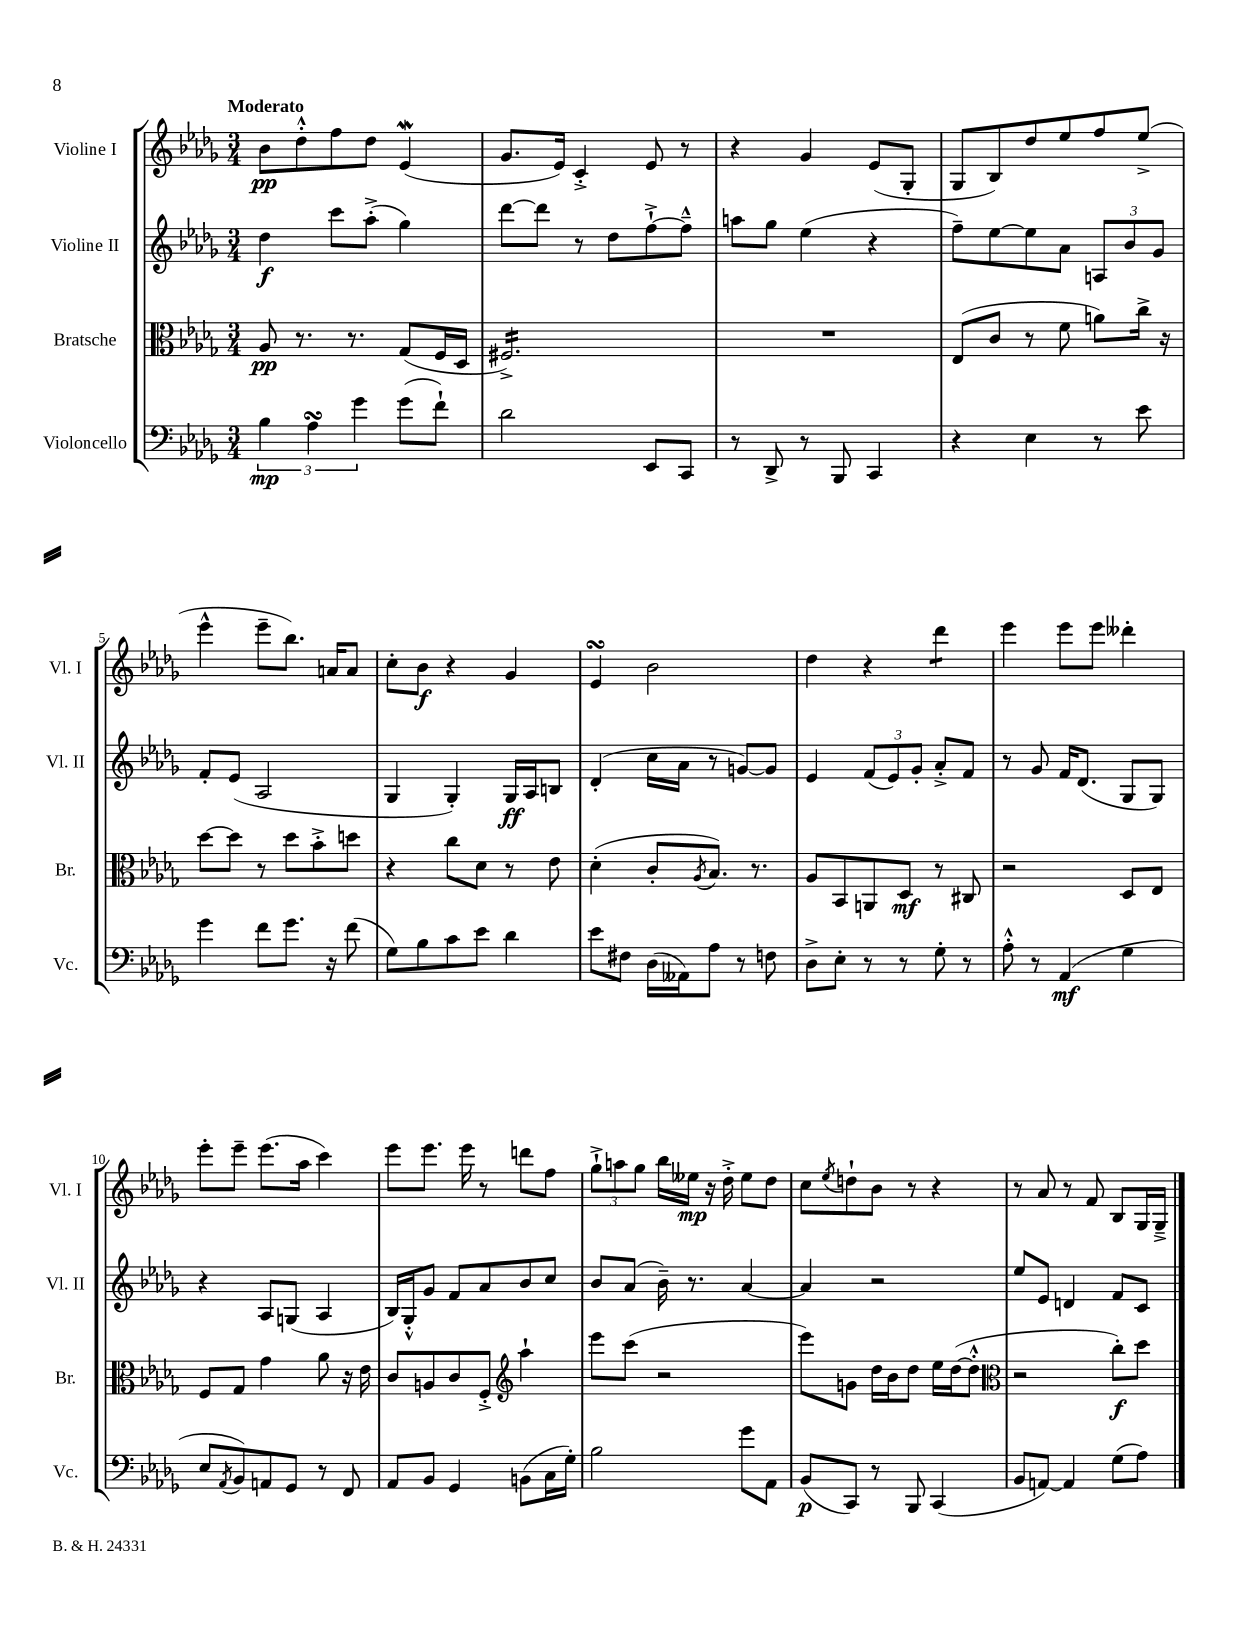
<<
\new StaffGroup <<
\new Staff = "s0" \with { instrumentName = "Violine I" shortInstrumentName = "Vl. I" } {
    \clef treble \key des \major \numericTimeSignature \time 3/4 \tempo "Moderato"
    bes'8\pp des''8-.-^ f''8 des''8 ees'4\mordent( |
    ges'8. ees'16) c'4-.-> ees'8 r8 |
    r4 ges'4 ees'8( ges8-. |
    ges8 bes8) des''8 ees''8 f''8 ees''8->( |
    ees'''4-^ ees'''8-- bes''8.) a'16 a'8 |
    c''8-. bes'8\f r4 ges'4 |
    ees'4\turn bes'2 |
    des''4 r4 des'''4:8 |
    ees'''4 ees'''8 ees'''8 deses'''4-. |
    ees'''8-. ees'''8-- ees'''8.( aes''16 c'''4) |
    ees'''8 ees'''8. ees'''16 r8 d'''8 f''8 |
    \tuplet 3/2 { ges''8-!-> a''8 ges''8 } bes''16 eeses''16\mp r16 des''16-.-> eeses''8 des''8 |
    c''8 \acciaccatura { ees''8 } d''8-! bes'8 r8 r4 |
    r8 aes'8 r8 f'8 bes8 ges16 ges16---> \bar "|." |
}
\new Staff = "s1" \with { instrumentName = "Violine II" shortInstrumentName = "Vl. II" } {
    \clef treble \key des \major \numericTimeSignature \time 3/4
    des''4\f c'''8 aes''8-.->( ges''4) |
    des'''8~ des'''8 r8 des''8 f''8~-!-> f''8---^ |
    a''8 ges''8 ees''4( r4 |
    f''8--) ees''8~ ees''8 aes'8 \tuplet 3/2 { a8 bes'8 ges'8 } |
    f'8-. ees'8( aes2 |
    ges4 ges4-.) ges16\ff aes16 b8 |
    des'4-.( c''16 aes'16 r8 g'8~) g'8 |
    ees'4 \tuplet 3/2 { f'8( ees'8) ges'8-. } aes'8-.-> f'8 |
    r8 ges'8 f'16 des'8.( ges8 ges8) |
    r4 aes8 g8( aes4 |
    bes16) ges16-.-^ ges'8 f'8 aes'8 bes'8 c''8 |
    bes'8 aes'8( bes'16--) r8. aes'4~ |
    aes'4 r2 |
    ees''8 ees'8 d'4 f'8 c'8 \bar "|." |
}
\new Staff = "s2" \with { instrumentName = "Bratsche" shortInstrumentName = "Br." } {
    \clef alto \key des \major \numericTimeSignature \time 3/4
    aes8\pp r8. r8. ges8( f16 des16 |
    fis2.:16->) |
    R2. |
    ees8( c'8 r8 f'8 a'8) c''16-> r16 |
    des''8~ des''8 r8 des''8 bes'8-.-> d''8 |
    r4 c''8 des'8 r8 ees'8 |
    des'4-.( c'8-. \acciaccatura { aes8 } bes8.) r8. |
    aes8 bes,8 a,8 des8\mf r8 cis8 |
    r2 des8 ees8 |
    f8 ges8 ges'4 aes'8 r16 ees'16 |
    c'8 a8 c'8 f8-.-> \clef treble aes''4-! |
    ees'''8 c'''8( r2 |
    ees'''8) g'8 des''16 bes'16 des''8 ees''16 des''16~( des''8-.-^ |
    \clef alto r2 c''8-.\f) des''8 \bar "|." |
}
\new Staff = "s3" \with { instrumentName = "Violoncello" shortInstrumentName = "Vc." } {
    \clef bass \key des \major \numericTimeSignature \time 3/4
    \tuplet 3/2 { bes4\mp aes4\turn ges'4 } ges'8( f'8-!) |
    des'2 ees,8 c,8 |
    r8 des,8-> r8 bes,,8 c,4 |
    r4 ees4 r8 ees'8 |
    ges'4 f'8 ges'8. r16 f'8( |
    ges8) bes8 c'8 ees'8 des'4 |
    ees'8 fis8 des16( aeses,16) aes8 r8 f8 |
    des8-> ees8-. r8 r8 ges8-. r8 |
    aes8-.-^ r8 aes,4\mf( ges4 |
    ees8 \acciaccatura { aes,8 } bes,8) a,8 ges,8 r8 f,8 |
    aes,8 bes,8 ges,4 b,8( c16 ges16-.) |
    bes2 ges'8 aes,8 |
    bes,8\p( c,8) r8 bes,,8 c,4( |
    bes,8 a,8~) a,4 ges8( aes8) \bar "|." |
}
>>
>>
